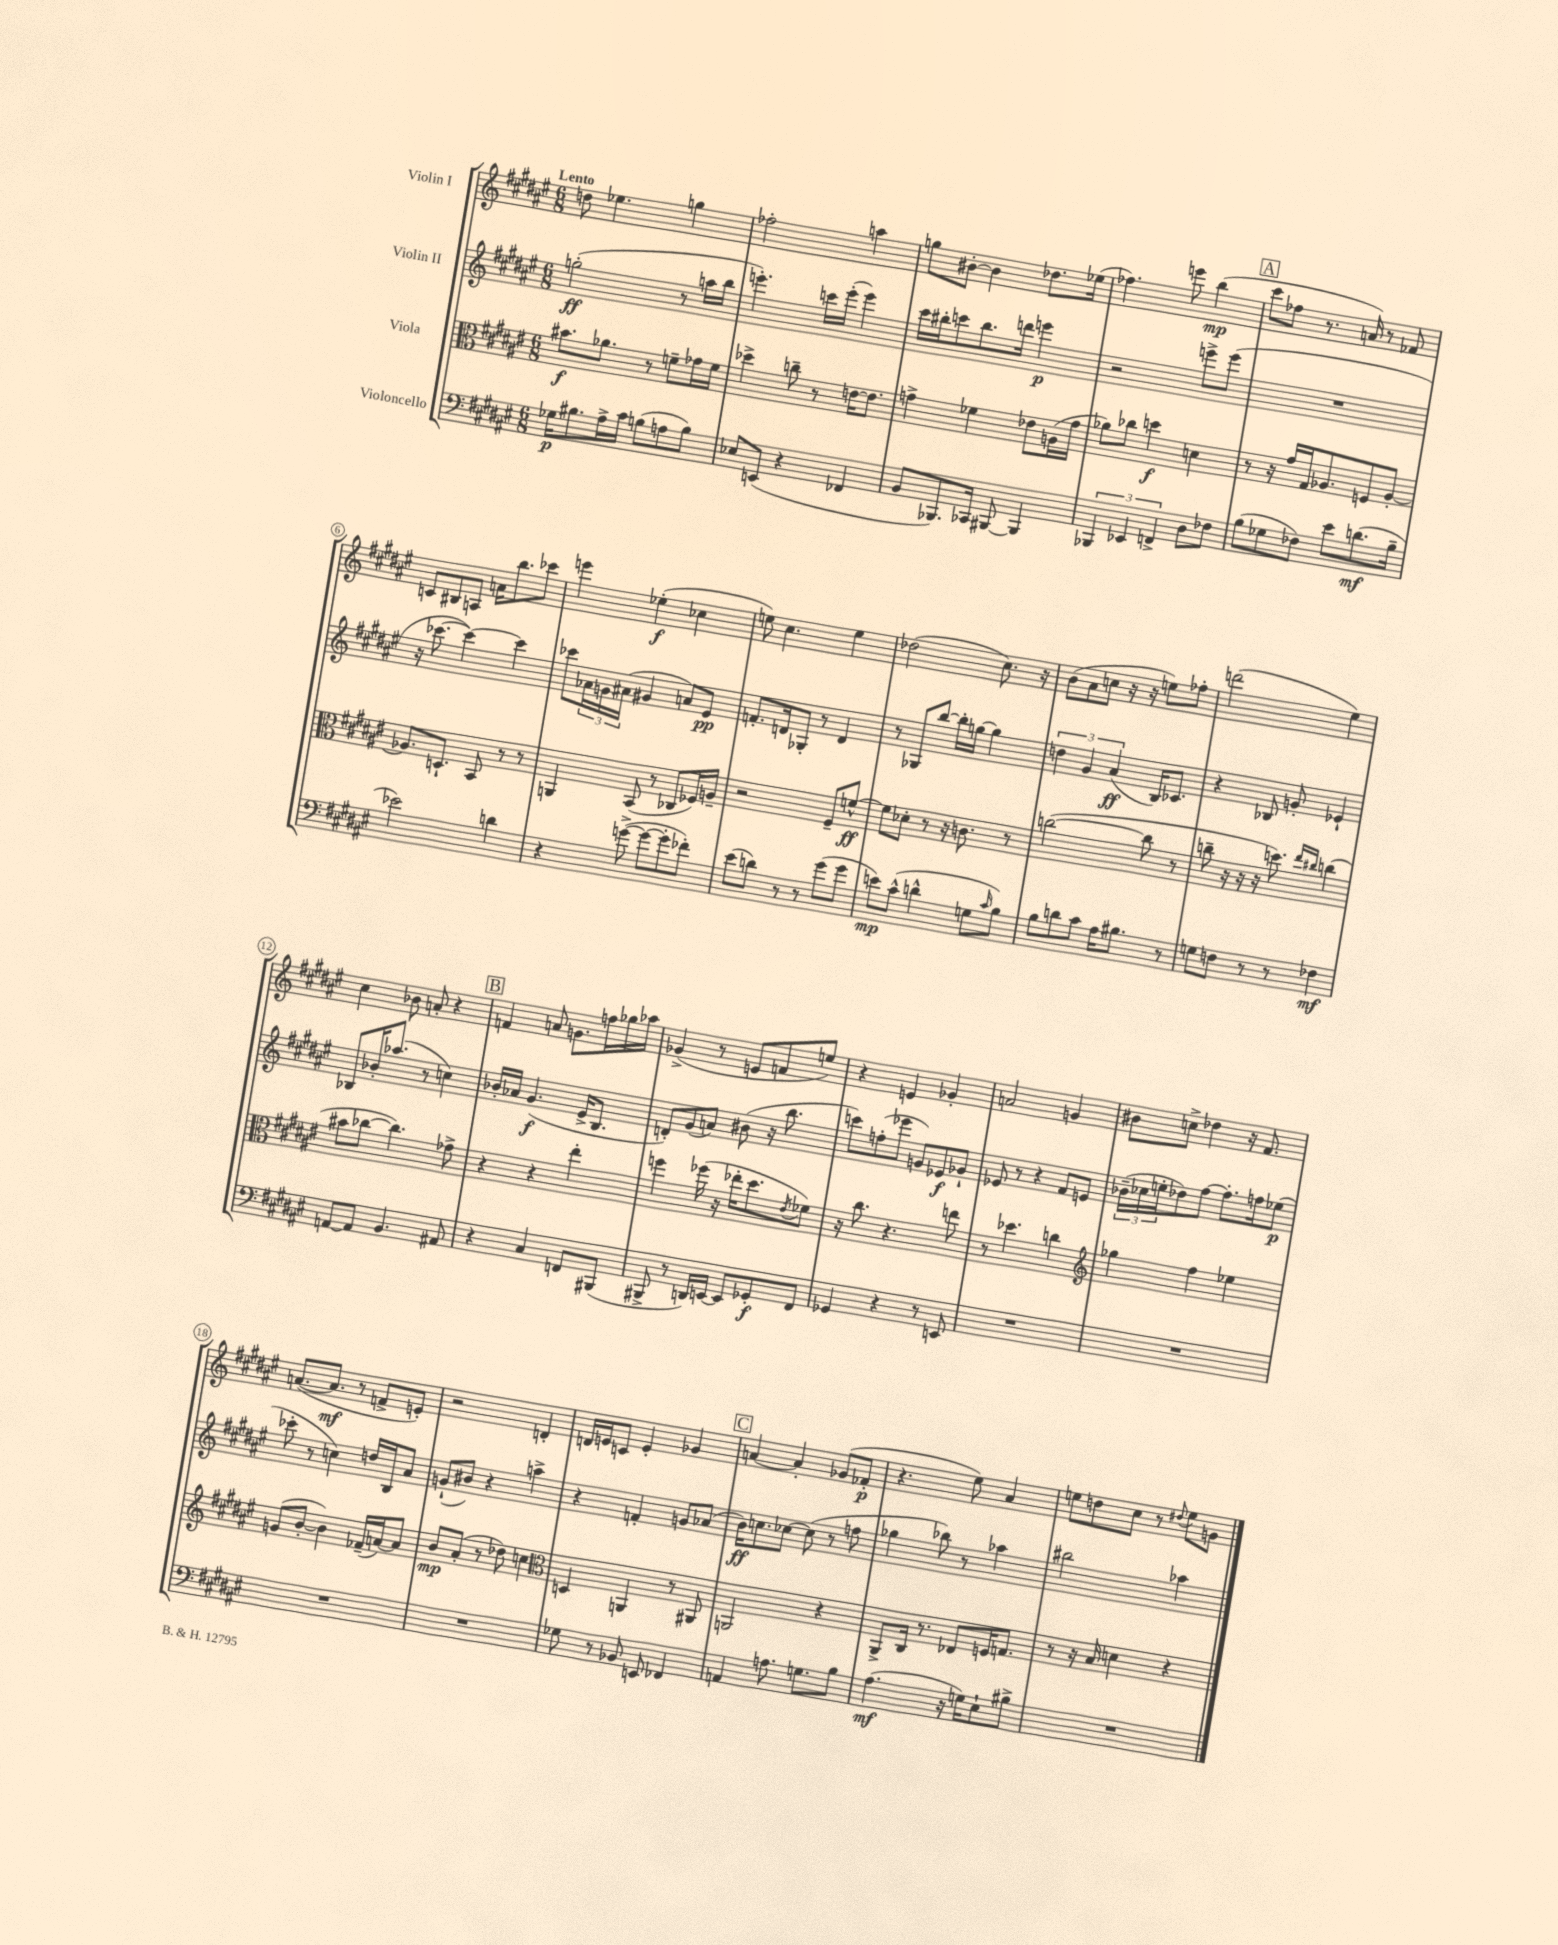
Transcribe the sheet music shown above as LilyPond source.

<<
\new StaffGroup <<
\new Staff = "s0" \with { instrumentName = "Violin I" } {
    \clef treble \key fis \major \numericTimeSignature \time 6/8 \tempo "Lento"
    d''8 ees''4. g''4 |
    fes''2-. a''4 |
    g''8 bis'8~-. bis'4 des''8. ees''16( |
    fes''4.) e'''8 b''4\mp( |
    \mark \markup { \box "A" } cis'''8 fes''8 r8. a'16) r8 fes'8 |
    c'8 bis8 a8 a'16 b''8. ces'''8 |
    e'''4 ees''4-.\f( ces''4 |
    e''8) cis''4. e''4 |
    des''2( cis''8.) r16 |
    b'8( ais'8 c''8 r16 r16 e''8) fes''8-. |
    d'''2( eis''4) |
    cis''4 bes'8 a'8-. r4 |
    \mark \markup { \box "B" } f'4 a'8 g'8. f''16 ges''16 aes''16 |
    ges'4->( r8 e'8 f'8 e''8) |
    r4 e'4 ges'4-. |
    a'2 g'4 |
    bis'8 c''8-> des''4 r16 fis'8. |
    a'8.~( a'8.\mf r8 f'8-> e'8-.) |
    r2 d'4-. |
    d'16 e'16 c'8 e'4-. ges'4 |
    \mark \markup { \box "C" } a'4~ a'4-. ges'8( fes'8-.\p |
    r4. eis''8) ais'4 |
    e''8 d''8 cis''8 r8 \appoggiatura { dis''8 } e''8 g'8 \bar "|." |
}
\new Staff = "s1" \with { instrumentName = "Violin II" } {
    \clef treble \key fis \major \numericTimeSignature \time 6/8
    g''2-.\ff( r8 a''16 b''16 |
    e'''4.-.) c'''16 e'''16-.( e'''4) |
    cis'''16 bis''16-. c'''8 bis''8. d'''16 e'''4\p |
    r2 e'''8-> e'''8( |
    \mark \markup { \box "A" } R2. |
    r16 ces'''8.~ ces'''4~) ces'''4 |
    ces'''8 \tuplet 3/2 { aes'16 g'16 ais'16( } gis'4 a'8) eis'8\pp |
    f'8.-. d'16 ges8-. r8 d'4 |
    r8 ges8 b''8~ b''16-. g''16~ g''4 |
    \tuplet 3/2 { d''4 gis'4 ais'4\ff( } b16) ces'8. |
    r4 bes8 g'8-. ees'4-! |
    bes8 bes'16-. aes''8.( r8 c''4) |
    \mark \markup { \box "B" } bes'16-. aes'16 gis'4.\f( eis'16-> b8. |
    d'8-.) gis'8( a'8) bis'8( r16 b''8. |
    c'''8) f''8-.( ees'''8 g'8) ees'8\f ges'8-! |
    ees'8 r8 r4 fis'8 e'8 |
    \tuplet 3/2 { bes'16--( ces''16 e''16-. } des''8) fis''8~ fis''8.-. f''16 ees''8\p( |
    ces'''8-. r8 c''4) d''16 b16 ais'8 |
    g'8-!( bis'8) r4 a''4-> |
    r4 f'4-. g'8 aes'8( |
    \mark \markup { \box "C" } b'16\ff) c''8. ces''8~ ces''8( r8 f''8 |
    ges''4 bes''8) r8 aes''4 |
    bis''2 aes''4 \bar "|." |
}
\new Staff = "s2" \with { instrumentName = "Viola" } {
    \clef alto \key fis \major \numericTimeSignature \time 6/8
    bis'8.\f aes'8. r8 f'8-- ges'16 f'16 |
    des''4-> c''8-- r8 e'16~ e'8. |
    g'4-> fes'4 ees'8 a16( g'16 |
    aes'8) ces''8 d''4\f d'4 |
    \mark \markup { \box "A" } r8 r16 gis'16 gis16 aes8. f8 aes8~-. |
    aes8. d8.-! b,8 r8 r8 |
    a,4 b,8( r8 ces8 fes16) a16-- |
    r2 fis8-- f'8~-^\ff |
    f'8 des'8-. r8 r16 c'8. r8 |
    c''2~( c''8 r8 |
    c''8-- r16 r16 r16 d''8.) \grace { eis''16 cis''16 } c''4( |
    bis'8 ces''8~ ces''4.) ges'8-> |
    \mark \markup { \box "B" } r4 r4 eis''4-. |
    f''4 fes''16( r16 ees''16-. dis''8. \acciaccatura { eis'8 } fes'8) |
    r16 cis''8. r4. e''8 |
    r8 des''4. c''4 |
    \clef treble ges''4 fis''4 ees''4 |
    g'8( b'8~-. b'4) fes'16--( a'16~) a'8 |
    b'8\mp ais'8-.( r8 des''8) c''4 |
    \clef alto d4 a,4 r8 ais,8 |
    \mark \markup { \box "C" } a,2 r4 |
    ais,8-> cis16 r8. ees8 f16 g8. |
    r8 r16 b16 d'4 r4 \bar "|." |
}
\new Staff = "s3" \with { instrumentName = "Violoncello" } {
    \clef bass \key fis \major \numericTimeSignature \time 6/8
    ges16\p bis8. ais16-> cis'16 b8( a8 b8) |
    ees8 e,8( r4 fes,4 |
    b,8 bes,,8.) ces,16 bis,,8~ bis,,4 |
    \tuplet 3/2 { bes,,4 ees,4 f,4-> } dis8 fes8 |
    \mark \markup { \box "A" } b8( ges8 fes8) eis'8 d'8.\mf( b16-- |
    ees'2) d'4 |
    r4 g'8~->( g'8~ g'8-. fes'8-.) |
    eis'8( d'8) r8 r8 gis'8( gis'8 |
    e'8\mp) cis'8-^( d'4-^ g8 \grace { cis'16 } b8) |
    b8 d'8 cis'8 ais16 bis8. r8 |
    g8 f8 r8 r8 fes4\mf |
    a,8~ a,8 b,4. ais,8 |
    \mark \markup { \box "B" } r4 cis4 f,8 bis,,8( |
    bis,,8-> r8 d,16) e,16~ e,8 ges,8-.\f fis,8 |
    ges,4 r4 r8 e,8 |
    R2. |
    R2. |
    R2. |
    R2. |
    ges8 r8 bes,8 e,8 fes,4 |
    \mark \markup { \box "C" } a,4 a8. g8. b8 |
    ais4.\mf( r16 g16) eis8-! bis8-> |
    R2. \bar "|." |
}
>>
>>
\layout { \context { \Score \override BarNumber.stencil = #(make-stencil-circler 0.1 0.3 ly:text-interface::print) } }
